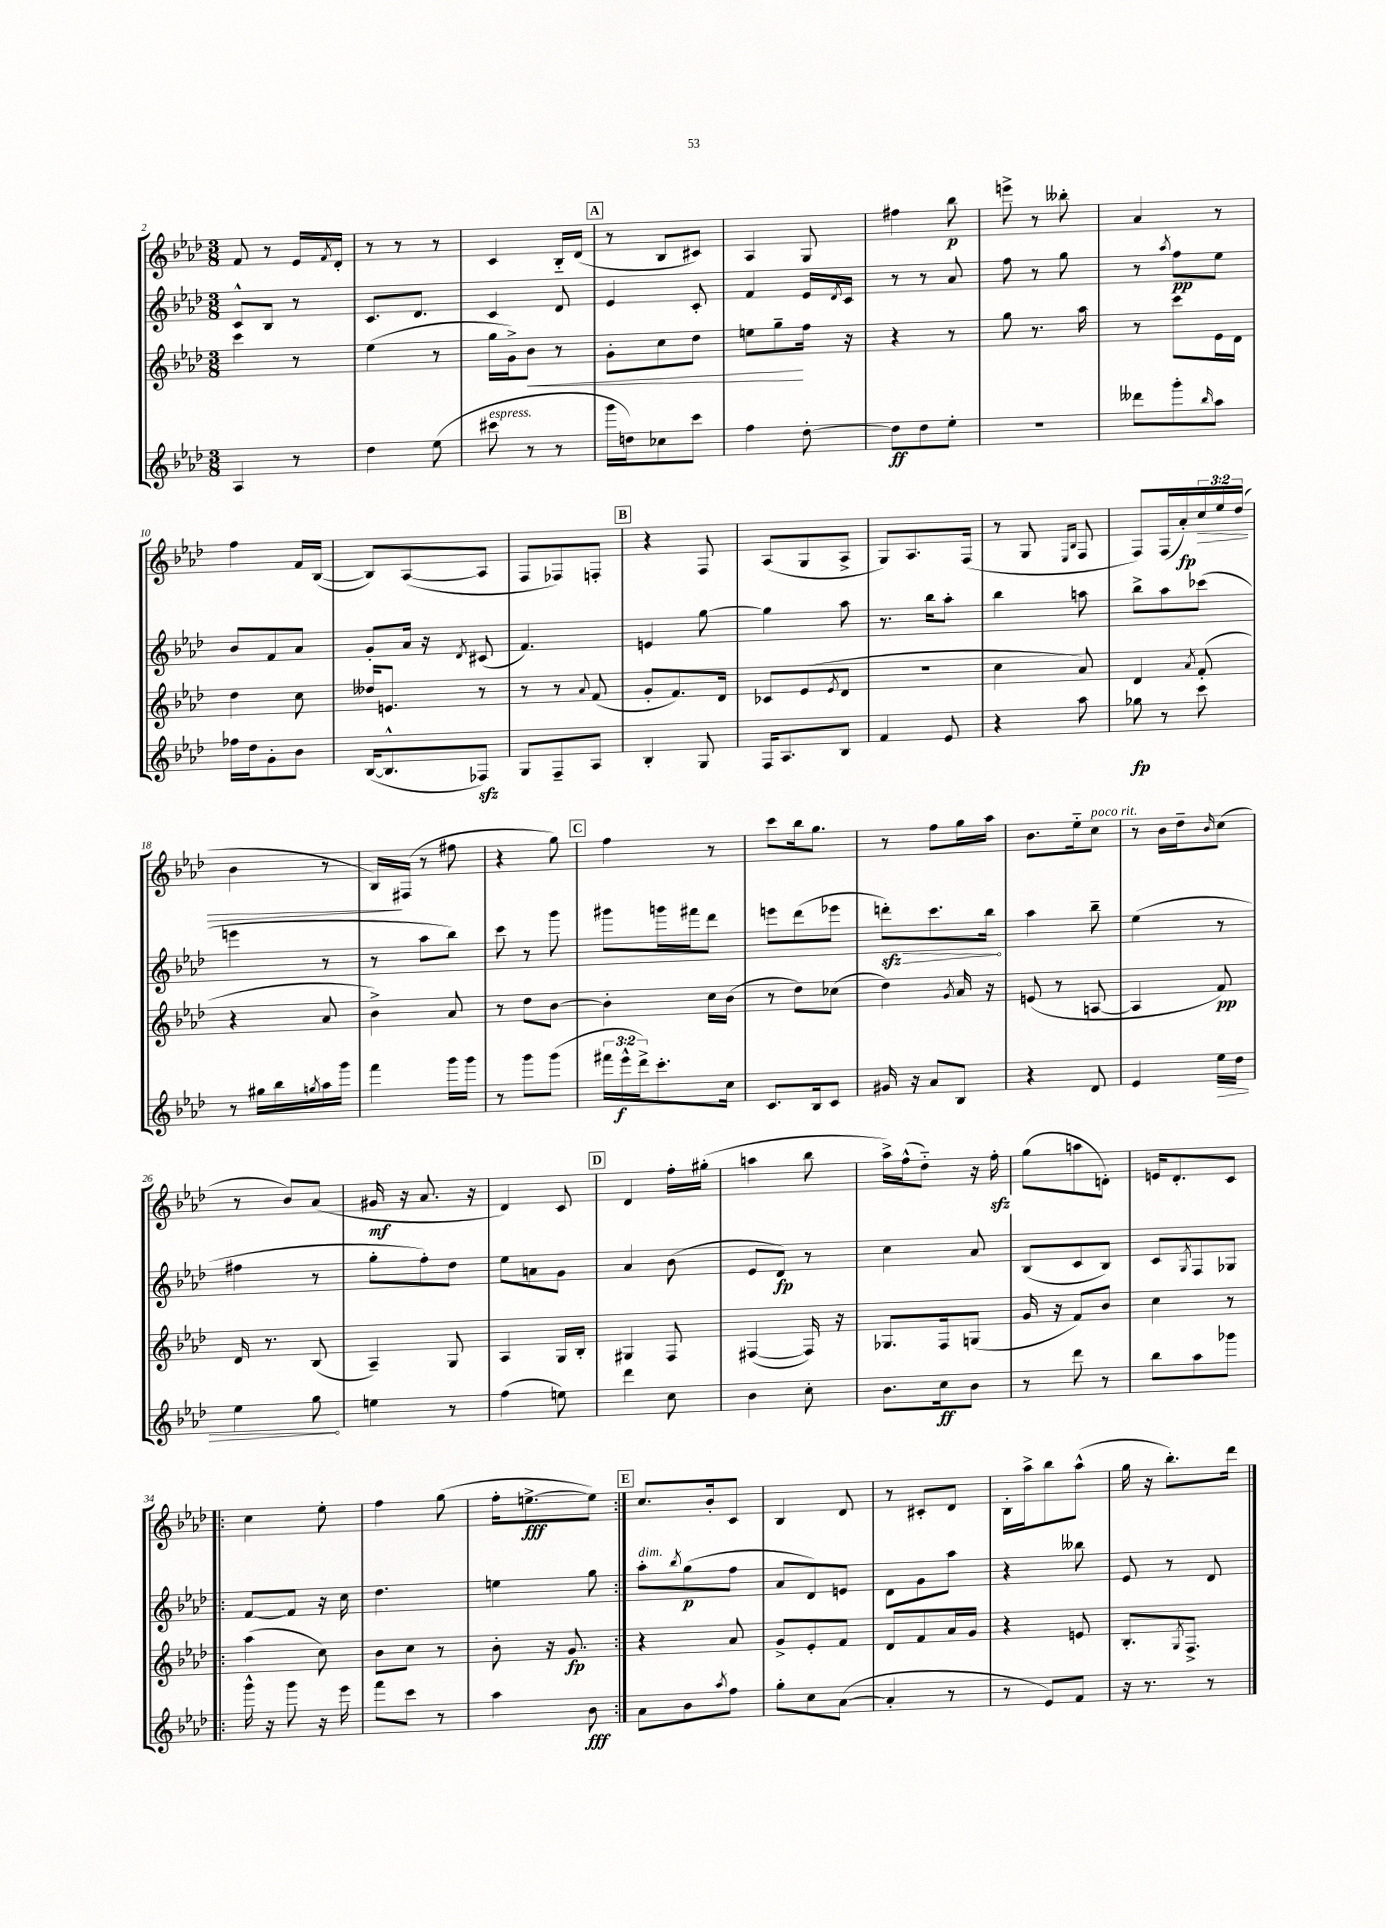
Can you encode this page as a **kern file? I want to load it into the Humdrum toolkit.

**kern	**kern	**kern	**kern
*staff4	*staff3	*staff2	*staff1
*clefG2	*clefG2	*clefG2	*clefG2
*k[b-e-a-d-]	*k[b-e-a-d-]	*k[b-e-a-d-]	*k[b-e-a-d-]
*M3/8	*M3/8	*M3/8	*M3/8
4A-	4ccc	8c^^	8f
.	.	8B-	8r
8r	8r	8r	16e-
.	.	.	8qf
.	.	.	16d-'
=	=	=	=
4dd-	(4ee-	8.c	8r
.	.	.	8r
.	.	8.d-	.
(8ee-	8r	.	8r
=	=	=	=
8ccc#	16gg	4c	4c
.	16g^)	.	.
8r	8b-	.	.
8r	8r	8d-	16B-'~
.	.	.	(16d-
=	=	=	=
16ggg	8g'	4e-	8r
16dd)	.	.	.
8cc-	8cc	.	8B-
8ccc	8dd-	8c'	8c#)
=	=	=	=
4ff	8ee	4f	4A-
.	8gg~	.	.
[8dd-'	16ff	16e-	8G
.	.	8qd-	.
.	16r	16c	.
=	=	=	=
8dd-]	4r	8r	4ff#
8dd-	.	8r	.
8ee-'	8r	8a-	8bb-
=	=	=	=
4.r	8gg	8ff	8eee^
.	8.r	8r	8r
.	.	8gg	8bb--'
.	16aa-	.	.
=	=	=	=
8ddd--	8r	8r	4a-
.	.	8qaa-	.
8ggg'	8ccc	8ff	.
16qqbb-	.	.	.
8aa-	16e-	8ee-	8r
.	16d-	.	.
=	=	=	=
16ff-	4dd-	8b-	4ff
16dd-	.	.	.
8g'	.	8f	.
8b-	8cc	8a-	16f
.	.	.	([16B-
=	=	=	=
([16B-	16dd--	8g'	8B-])
8.B-^^]	8.e	.	.
.	.	16a-	([8A-
.	.	16r	.
.	.	8qd-	.
8F-)	8r	(8c#	8A-]
=	=	=	=
8G	8r	4.f)	8F
8F~	8r	.	8F-)
.	8qqa-	.	.
8A-	(8f	.	8F'
=	=	=	=
4B-'	8g'	4e	4r
.	8.f)	.	.
8G	.	[8gg	8F
.	16d-	.	.
=	=	=	=
16F	8c-	4gg]	(8A-
8.A-	.	.	.
.	(8e-	.	8G
.	8qe-	.	.
8B-	8d-	8aa-	8A-^
=	=	=	=
4f	4.r	8.r	8G)
.	.	.	8.A-
.	.	16bb-	.
8e-	.	8aa-'	.
.	.	.	(16F
=	=	=	=
4r	4cc	4bb-	8r
.	.	.	8G
.	.	.	16qqE-
.	.	.	16qqB-
8aa-	8a-)	8aa	8F
=	=	=	=
8gg-	4d-	8bb-^	8F)
8r	.	8aa-	(16F
.	.	.	16a-')
.	8qa-	.	.
8ccc	(8f'	(8ccc-	24cc
.	.	.	24ee-
.	.	.	(24dd-
=	=	=	=
8r	4r	4eee	4b-
16gg#	.	.	.
16bb-	.	.	.
8qgg	.	.	.
16aa-	8a-	8r	8r
16ggg	.	.	.
=	=	=	=
4fff	4b-^)	8r	16B-)
.	.	.	(16F#
.	.	8aa-	8r
16ggg	8a-	8bb-)	8ff#
16ggg	.	.	.
=	=	=	=
8r	8r	8ccc	4r
8ggg	8dd-	8r	.
(8ggg	[8b-	8ggg	8gg)
=	=	=	=
24fff#	4b-']	8ggg#	4ff
24eee-^^	.	.	.
24ddd-^)	.	.	.
8.ccc'	.	16ggg	.
.	.	16fff#	.
.	16cc	8ddd-	8r
16cc	(16b-	.	.
=	=	=	=
8.c	8r	8eee	8ccc
.	8dd-)	(8ddd-	16bb-
16B-	.	.	8.gg
8c	(8cc-	8eee-	.
=	=	=	=
16g#	4dd-)	8ddd')	8r
16r	.	.	.
8a-	.	8.ccc	8ff
.	8qg	.	.
8B-	16a-	.	16gg
.	16r	16bb-	16aa-
=	=	=	=
4r	(8e	4aa-	8.b-
.	8r	.	.
.	.	.	16ee-'~
8d-	[8A	8bb-~	8cc
=	=	=	=
4e-	4A]	(4ee-	8r
.	.	.	16b-
.	.	.	16dd-~
.	.	.	16qqb-
16ee-	8f)	8r	(8cc
16dd-	.	.	.
=	=	=	=
4ee-	16d-	4ff#	8r
.	8.r	.	.
.	.	.	8b-)
8gg	(8B-	8r	(8a-
=	=	=	=
4ee	4A-~)	8gg'	16g#
.	.	.	16r
.	.	8ff')	8.a-
8r	8G	8dd-	.
.	.	.	16r
=	=	=	=
(4ff	4A-	8ee-	4d-)
.	.	8a	.
8ee)	16G	8g	8c
.	16B-'	.	.
=	=	=	=
4ddd-	4G#	4a-	4d-
8cc	8F	(8b-	16ff'
.	.	.	(16gg#'
=	=	=	=
4b-	([4F#	8e-	4aa
.	.	8d-)	.
8cc'	16F#])	8r	8bb-
.	16r	.	.
=	=	=	=
8.b-	8.G-	4cc	16aa-^)
.	.	.	(16ff^^
.	.	.	8dd-'~)
16cc	16F	.	.
8b-	(8G	8a-	16r
.	.	.	16ff'
=	=	=	=
8r	16g	(8B-	(8gg
.	16r	.	.
8ddd-	8f)	8c	8aa
8r	8b-	8B-)	8d')
=	=	=	=
8bb-	4cc	8c	16e
.	.	.	8.d-'
.	.	8qG	.
8aa-	.	8F	.
8ggg-	8r	8G-	8c
=!|:	=!|:	=!|:	=!|:
16ggg^^	(4aa-	[8f	4cc
16r	.	.	.
8ggg	.	8f]	.
16r	8cc)	16r	8ee-'
16eee-	.	16cc	.
=	=	=	=
8fff	8b-	4.dd-	4ff
8ccc	8cc	.	.
8r	8r	.	(8gg
=	=	=	=
4aa-	8b-'	4ee	16ff'
.	.	.	[8.ee^
.	16r	.	.
.	8.g	.	.
8b-	.	8gg	8ee])
=:|!	=:|!	=:|!	=:|!
8a-	4r	8aa-'	8.cc
.	.	8qbb-	.
8b-	.	(8gg	.
.	.	.	16b-'
8qaa-	.	.	.
8ff	8a-	8ff	8c
=	=	=	=
8gg'	8g^	8a-	4B-
8cc	8e-'	8d-)	.
([8a-	8f	8e	8d-
=	=	=	=
4a-']	8d-	8d-	8r
.	8f	8g	8c#'
8r	16a-	8aa-	8d-
.	16g	.	.
=	=	=	=
8r	4r	4r	16B-'
.	.	.	16aa-^
8e-)	.	.	8bb-
8f	8e	8bb--	(8aa-^^
=	=	=	=
16r	8.B-'	8e-	16gg
8.r	.	.	16r
.	.	8r	8.bb-')
.	8qG	.	.
.	8.F^	.	.
8r	.	8d-	.
.	.	.	16ddd-
==	==	==	==
*-	*-	*-	*-
